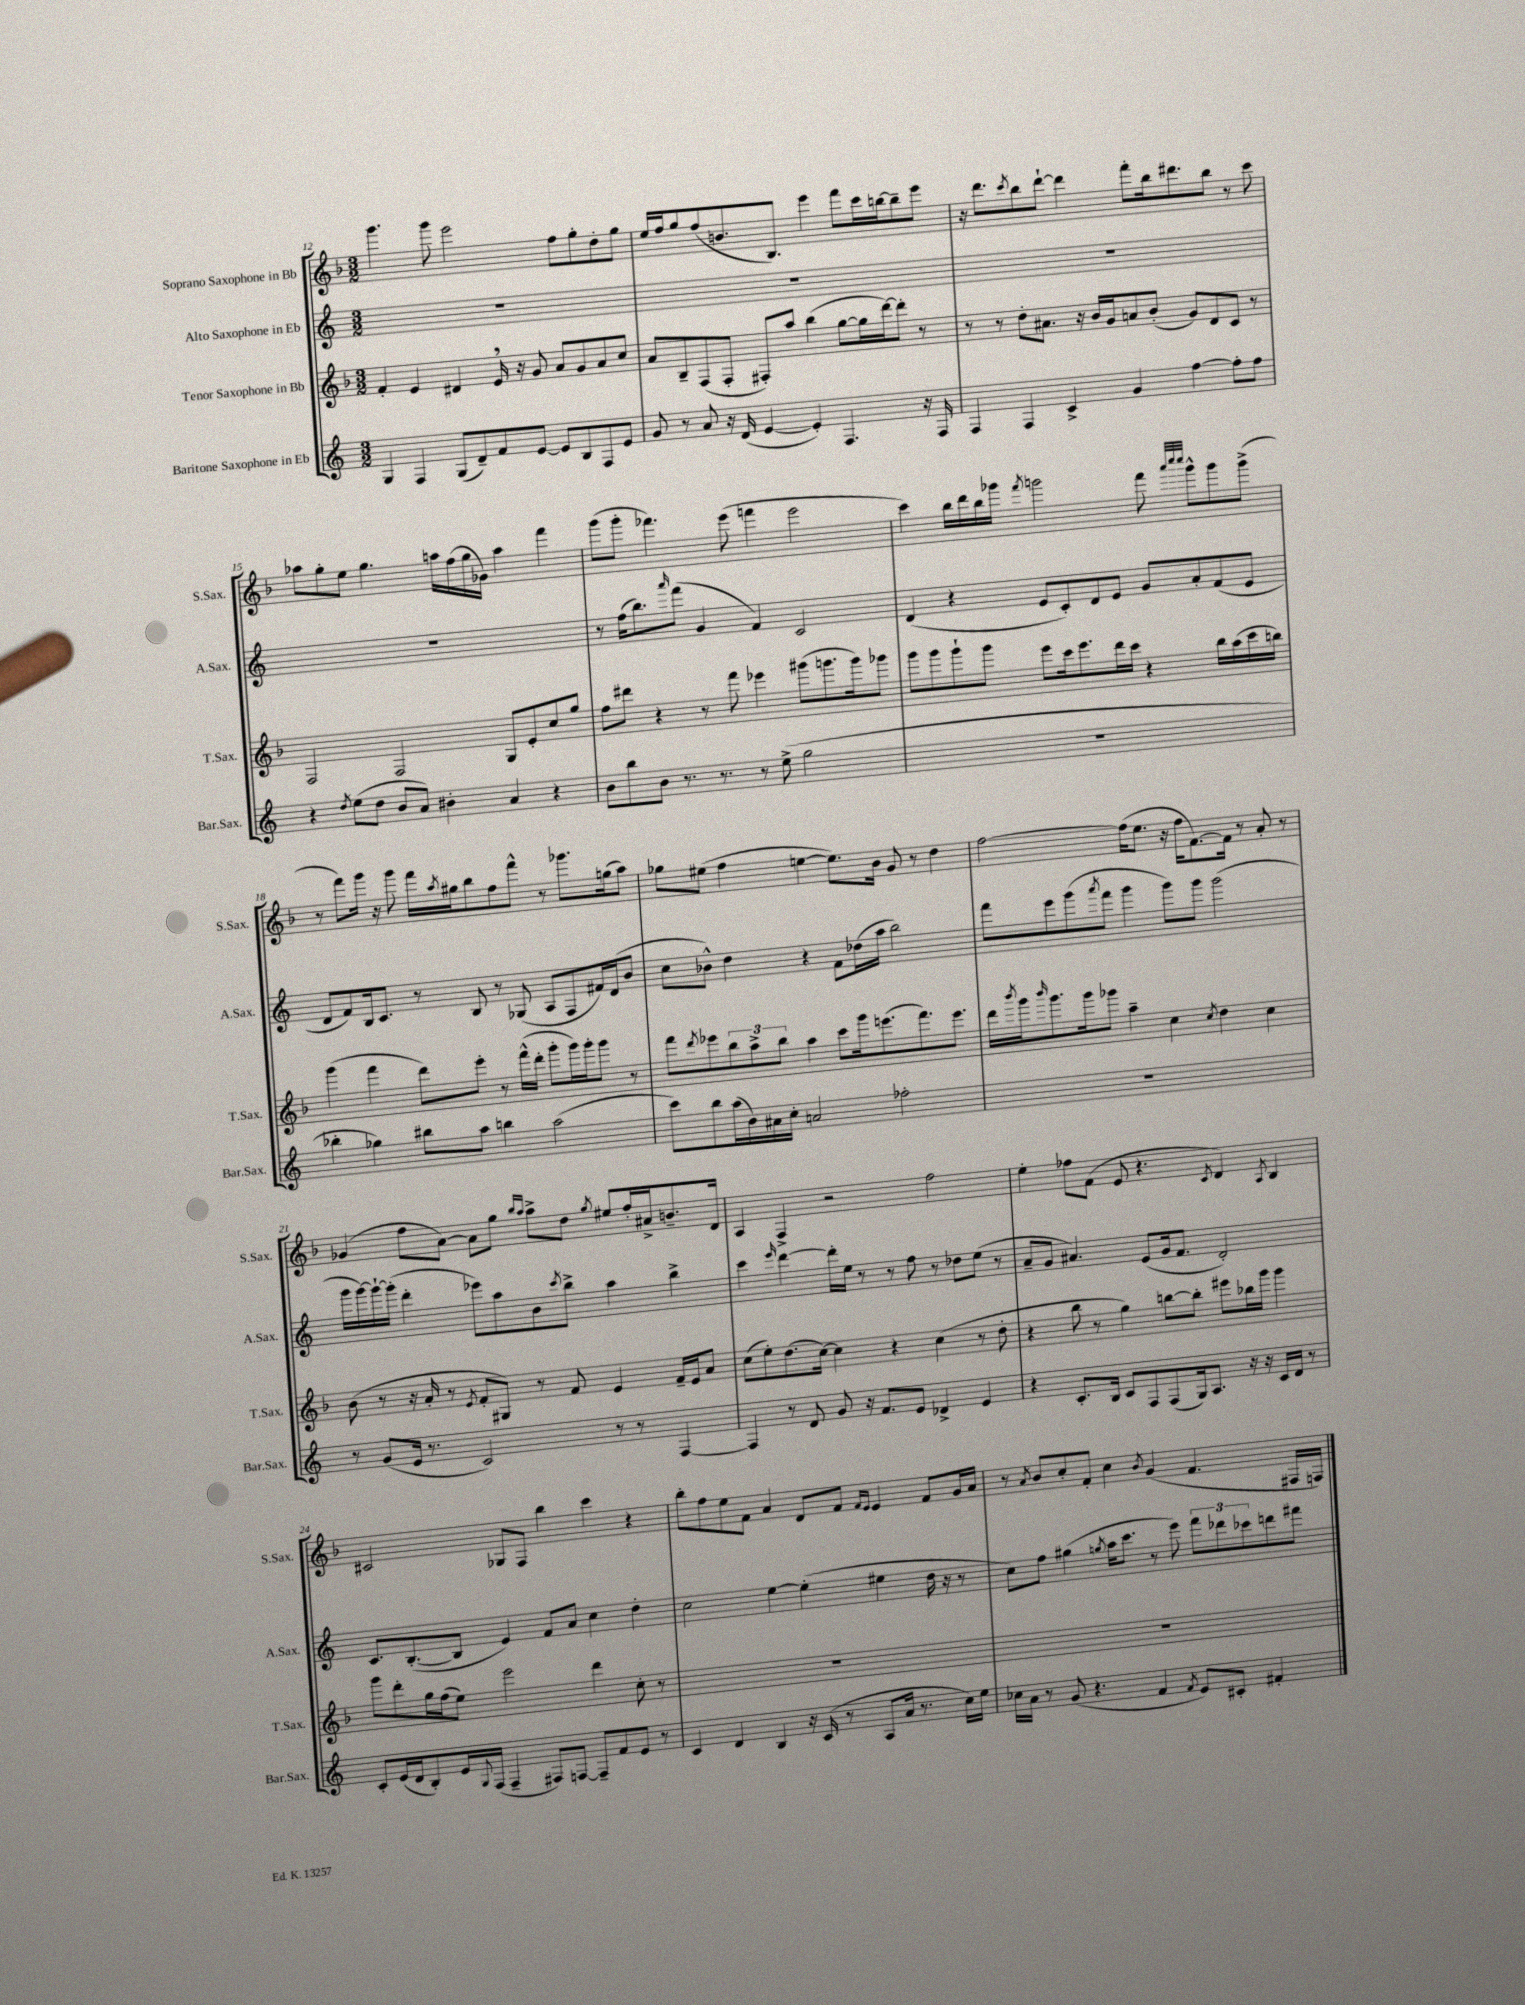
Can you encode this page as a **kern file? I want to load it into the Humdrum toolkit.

**kern	**kern	**kern	**kern
*part4	*part3	*part2	*part1
*staff4	*staff3	*staff2	*staff1
*I"Baritone Saxophone in Eb	*I"Tenor Saxophone in Bb	*I"Alto Saxophone in Eb	*I"Soprano Saxophone in Bb
*I'Bar.Sax.	*I'T.Sax.	*I'A.Sax.	*I'S.Sax.
*clefG2	*clefG2	*clefG2	*clefG2
*k[]	*k[b-]	*k[]	*k[b-]
*M3/2	*M3/2	*M3/2	*M3/2
=12	=12	=12	=12
4G/	4f'/	1.r	4.ggg\
4F/	4e/	.	.
.	.	.	8ggg\
(8G/L	4d#X/	.	2eee\
8d~/)	.	.	.
8f/	16e,/	.	.
.	16r	.	.
[8e/J	8g/	.	.
8e/L]	8a/L	.	8ff\L
8B/	8g/	.	8gg'\
8F/	8a/	.	8dd'\
8e/J	8cc/J	.	8gg\J
=13	=13	=13	=13
8g/	8a/L	1.r	16ee/LL
.	.	.	16ff/J
8r	8B-~/	.	8gg/
8a/	(8F/	.	(8ff/
16r	8F'/J	.	8.bn/
(16d/	.	.	.
[4e/	8F#X'/L)	.	.
.	.	.	8.B-/J)
.	8aa/J	.	.
4e'/])	(4bb-\	.	4eee\
4.F/	[8gg\L	.	8fff\L
.	16gg\L]	.	16ccc\L
.	[16ddd\J)	.	[16bbn\J
.	8ddd'\J]	.	8bb~\]
16r	8r	.	8eee\J
16F/	.	.	.
=14	=14	=14	=14
4F/	8r	1.r	16r
.	.	.	8.ddd\L
.	8r	.	.
.	.	.	8qccc/
4F/	8dd'\L	.	8bb-\
.	8.a#X\J	.	[8ddd`\J
4c^/	.	.	4ddd\]
.	16r	.	.
.	16b-/LL	.	.
.	16g/J	.	.
4g/	8an/	.	8fff'\L
.	(8b-'/J	.	16bb-\k
.	.	.	8.ddd#X\
[4ff\	8g/L)	.	.
.	8d/	.	8bb-\J
8ff'\L]	8c/J	.	8r
8ff\J	8r	.	8ccc\
!!LO:LB:g=z
=15	=15	=15	=15
4r	2F/	1.r	8aa-X\L
.	.	.	8gg'\
8qdd/	.	.	.
(8ee\L	.	.	8ee\J
8dd\J	.	.	4.gg\
8b/L	2F/	.	.
8a/J)	.	.	.
4b#X'\	.	.	16aan\LL
.	.	.	(16ff\
.	.	.	16gg\
.	.	.	16g-X\JJ)
4a/	8G/L	.	4aa\
.	8e'/	.	.
4r	8cc/	.	4fff\
.	8gg/J	.	.
=16	=16	=16	=16
8b\L	8ff\L	8r	(8ggg\L
8bb\	8ddd#X\J	(16ff\KL	8ggg'\J
.	.	8.bb\)	.
8b\J	4r	.	4.fff-X\)
.	.	16qqaaa/	.
8.r	.	(8fff\J	.
.	8r	4g/	.
8.r	.	.	.
.	8fff\	.	(8eee\
8r	4eee-X\	4f/)	4fffn\
(8ee^\	.	.	.
2gg\	(8ggg#X\L	2c/	2eee\
.	8.gggn\	.	.
.	16ggg\k)	.	.
.	8ggg-X\J	.	.
=17	=17	=17	=17
1.r	8ggg\L	(4d/	4ccc\)
.	8ggg\	.	.
.	8ggg`\	4r	16bb-\LL
.	.	.	16ddd\
.	8ggg\J	.	16bb-\
.	.	.	16ggg-X\JJ
.	.	.	8qfff/
.	8eee\L	8e/L	2gggn\
.	16ccc\k	8c'/)	.
.	8.eee\	.	.
.	.	8d/	.
.	16ddd\L	8e/J	.
.	16ccc\JJ	.	.
.	4r	8g/L	8fff\
.	.	.	32qqaaa/LLL
.	.	.	32qqcccc/
.	.	.	32qqcccc/JJJ
.	.	8a'/	8ggg^^\L
.	16bb-\LL	(8f/	8ggg\
.	(16aa\	.	.
.	16ccc\	8e/J	(8ggg^\J
.	16bbn\JJ)	.	.
!!LO:LB:g=z
=18	=18	=18	=18
4bb-X'\	(4ggg\	8d/L	8r
.	.	8f/)	8fff\L)
4gg-X\)	4fff\	16B/k	16ggg\Jk
.	.	8.c/J	16r
.	.	.	8ggg\
8bb#X\L	8ddd\L)	8r	16fff\LL
.	.	.	8qaa/
.	.	.	16gg#X\J
8aa\J	8eee'\J	8B/	8bb-\
4bbn\	8r	8r	8ff\
.	(16fff^^\LL	(8G-X/	8fff^^\J
.	16ddd'\JJ	.	.
(2aa\	8ggg'\L	8A/L	8r
.	16ggg\L)	8F/	8.ggg-X\L
.	16ggg'\J	.	.
.	8ggg\J	16f#X/L)	.
.	.	(16d/J	(16ggn\k
.	8r	8b/J	8aa\J)
=19	=19	=19	=19
8ccc\L)	8fff\L	8cc\L	8gg-X\L
.	8qddd/	.	.
8bb\	8eee-X\	8b-X^^\J)	(8ee#X\J
(16aa\L	12bb-\	4dd\	4ff\
16b\)	.	.	.
.	12aa^\	.	.
16a#X\	.	.	.
.	12bb-\J	.	.
16cc'\JJ	.	.	.
2an/	4aa\	4r	[4een\
.	8ccc\L	8f\L	8.ee\L])
.	16ggg\k	(16dd-X\L	.
.	(8.eeen\	16aa\JJ	16b-\Jk
2ff-X'\	.	2bb\)	8g/
.	8.fff\)	.	8r
.	.	.	4dd\
.	8.eee\J	.	.
=20	=20	=20	=20
1.r	16ddd\LL	8fff\L	[2ff\
.	8qbbb-/	.	.
.	16ggg\J	.	.
.	16qqbbb-/	.	.
.	8.ggg\	8eee\	.
.	.	(8ggg\	.
.	16ggg\k	.	.
.	.	8qaaa/	.
.	8ggg-X\J	8fff\J	.
.	4aa~\	4ggg\	(16ff\KL]
.	.	.	8.ee\J
.	4cc\	8ggg\L)	16r
.	.	.	16ff\KL
.	.	8ggg\J	[8.f\)
.	8qcc/	.	.
.	4dd\	(2ggg\	.
.	.	.	16f\Jk]
.	.	.	8r
.	4cc\	.	8a'/
.	.	.	8r
!!LO:LB:g=z
=21	=21	=21	=21
8r	(8b-\	16ggg\LL	(4g-X/
.	.	[16ggg\)	.
(8g/L	8r	16ggg`\_	.
.	.	(16ggg'\JJ]	.
16e/Jk	16r	4ddd'\	8ff\L
8.r	16a'/	.	.
.	8r	.	[8a\J)
.	8qe/	.	.
2c/)	8f'/L	8eee-X\L)	8a\L]
.	8G#X/J)	8aa\	8gg\J
.	.	.	16qqbb-/LL
.	.	.	16qqaa/JJ
.	8r	8b\	8aa^\L
.	.	8qccc/	.
.	8f/	8bb^\J	8dd\J
.	.	.	8qgg/
8r	4e/	4aa\	8ee#X/L
8r	.	.	16ff'/L
.	.	.	16a#X^/J
[4F/	16f~/LL	4bb^\	8.bn~/
.	16e/J	.	.
.	8a/J	.	.
.	.	.	16d/Jk
=22	=22	=22	=22
4F/]	(8cc\L	4ccc\	4A/
.	8ee'\)	.	.
.	.	16qqeee/	.
8r	(8.dd\	[4ddd\	4F^/
8d/	.	.	.
.	[16cc\Jk)	.	.
8g/	4cc\]	16ddd'\LL]	2r
.	.	16ee\JJ	.
16r	.	8r	.
8.f/L	.	.	.
.	4r	8r	.
8e/J	.	8ff\	.
4d-X^/	(4cc\	8r	2ff\
.	.	8dd-X\L	.
4e/	8r	(8ee\J	.
.	8dd'\	8r	.
=23	=23	=23	=23
4r	4r	8a~/L	4ee'\
.	.	8g/J	.
8.c'/L	8bb-\	4.a#X/)	8ff-X\L
.	8r	.	(8f\J
16B/Jk	.	.	.
8c/L	4gg\)	.	8e/
8F/	.	(8e/L	4.r
(8F/	[8bbn\L	16g/k	.
.	.	8.f/J	.
16G/k)	8bb'\J]	.	.
8.A/J	.	.	.
.	.	.	8qc/
.	8eee#X\L	2d'/)	4d/)
16r	16bb-X\L	.	.
16r	16ggg\JJ	.	.
.	.	.	8qA/
16c/LL	4ggg\	.	4B-/
16d/JJ	.	.	.
8r	.	.	.
!!LO:LB:g=z
=24	=24	=24	=24
8c'/L	8ggg\L	8.c/L	2c#X/
(16e/L	8ddd'\	.	.
16d/J	.	([8.B'/	.
8B'/)	16gg\L	.	.
.	(16ff\J	.	.
16e/L	8ee\J)	8B/J]	.
8qqG/	.	.	.
(16F/JJ	.	.	.
4F~/	2eee\	4e/)	8G-X/L
.	.	.	8F/J
8F#X/L)	.	8f/L	4bb-\
[8Fn/J	.	8a/J	.
8F~/L]	4ddd\	4cc\	4ccc\
8f/	.	.	.
8e/J	8cc'\	4dd'\	4r
8r	8r	.	.
=25	=25	=25	=25
4c/	1.r	2cc\	8bb-'\L
.	.	.	8ff\
4d/	.	.	8ee\
.	.	.	8f\J
4B/	.	[4ee\	4a/
16r	.	(4ee'\]	8d/L
(16c/	.	.	.
8r	.	.	8f/J
.	.	.	16qqf/LL
.	.	.	16qqe/JJ
8A/L	.	4ee#X\	4e/
16a/Jk	.	.	.
8.r	.	.	.
.	.	16dd\	8f/L
.	.	16r	.
16cc\LL)	.	8r	16g/L
16ee\JJ	.	.	16a/JJ
=26	=26	=26	=26
16cc-X\LL	1.r	8cc\L)	8r
16a\JJ	.	.	.
.	.	.	8qa/
8r	.	8ff\J	8b-/L
(8g/	.	(4gg#X\	8cc'/
4.r	.	.	8f'/J
.	.	8qggn/	.
.	.	16aa\KL	4cc\
.	.	8.ccc\J	.
.	.	.	8qb-/
4f/	.	8r	(4g/
.	.	8eee\)	.
8qf/	.	.	.
8e/L)	.	12fff\L	4.f/
.	.	12ddd-X\	.
8c#X'/J	.	.	.
.	.	12ccc-X\	.
4f#X'/	.	8dddn\	.
.	.	8fff#X\J	16F#X/LL
.	.	.	16Fn/JJ)
==	==	==	==
*-	*-	*-	*-
